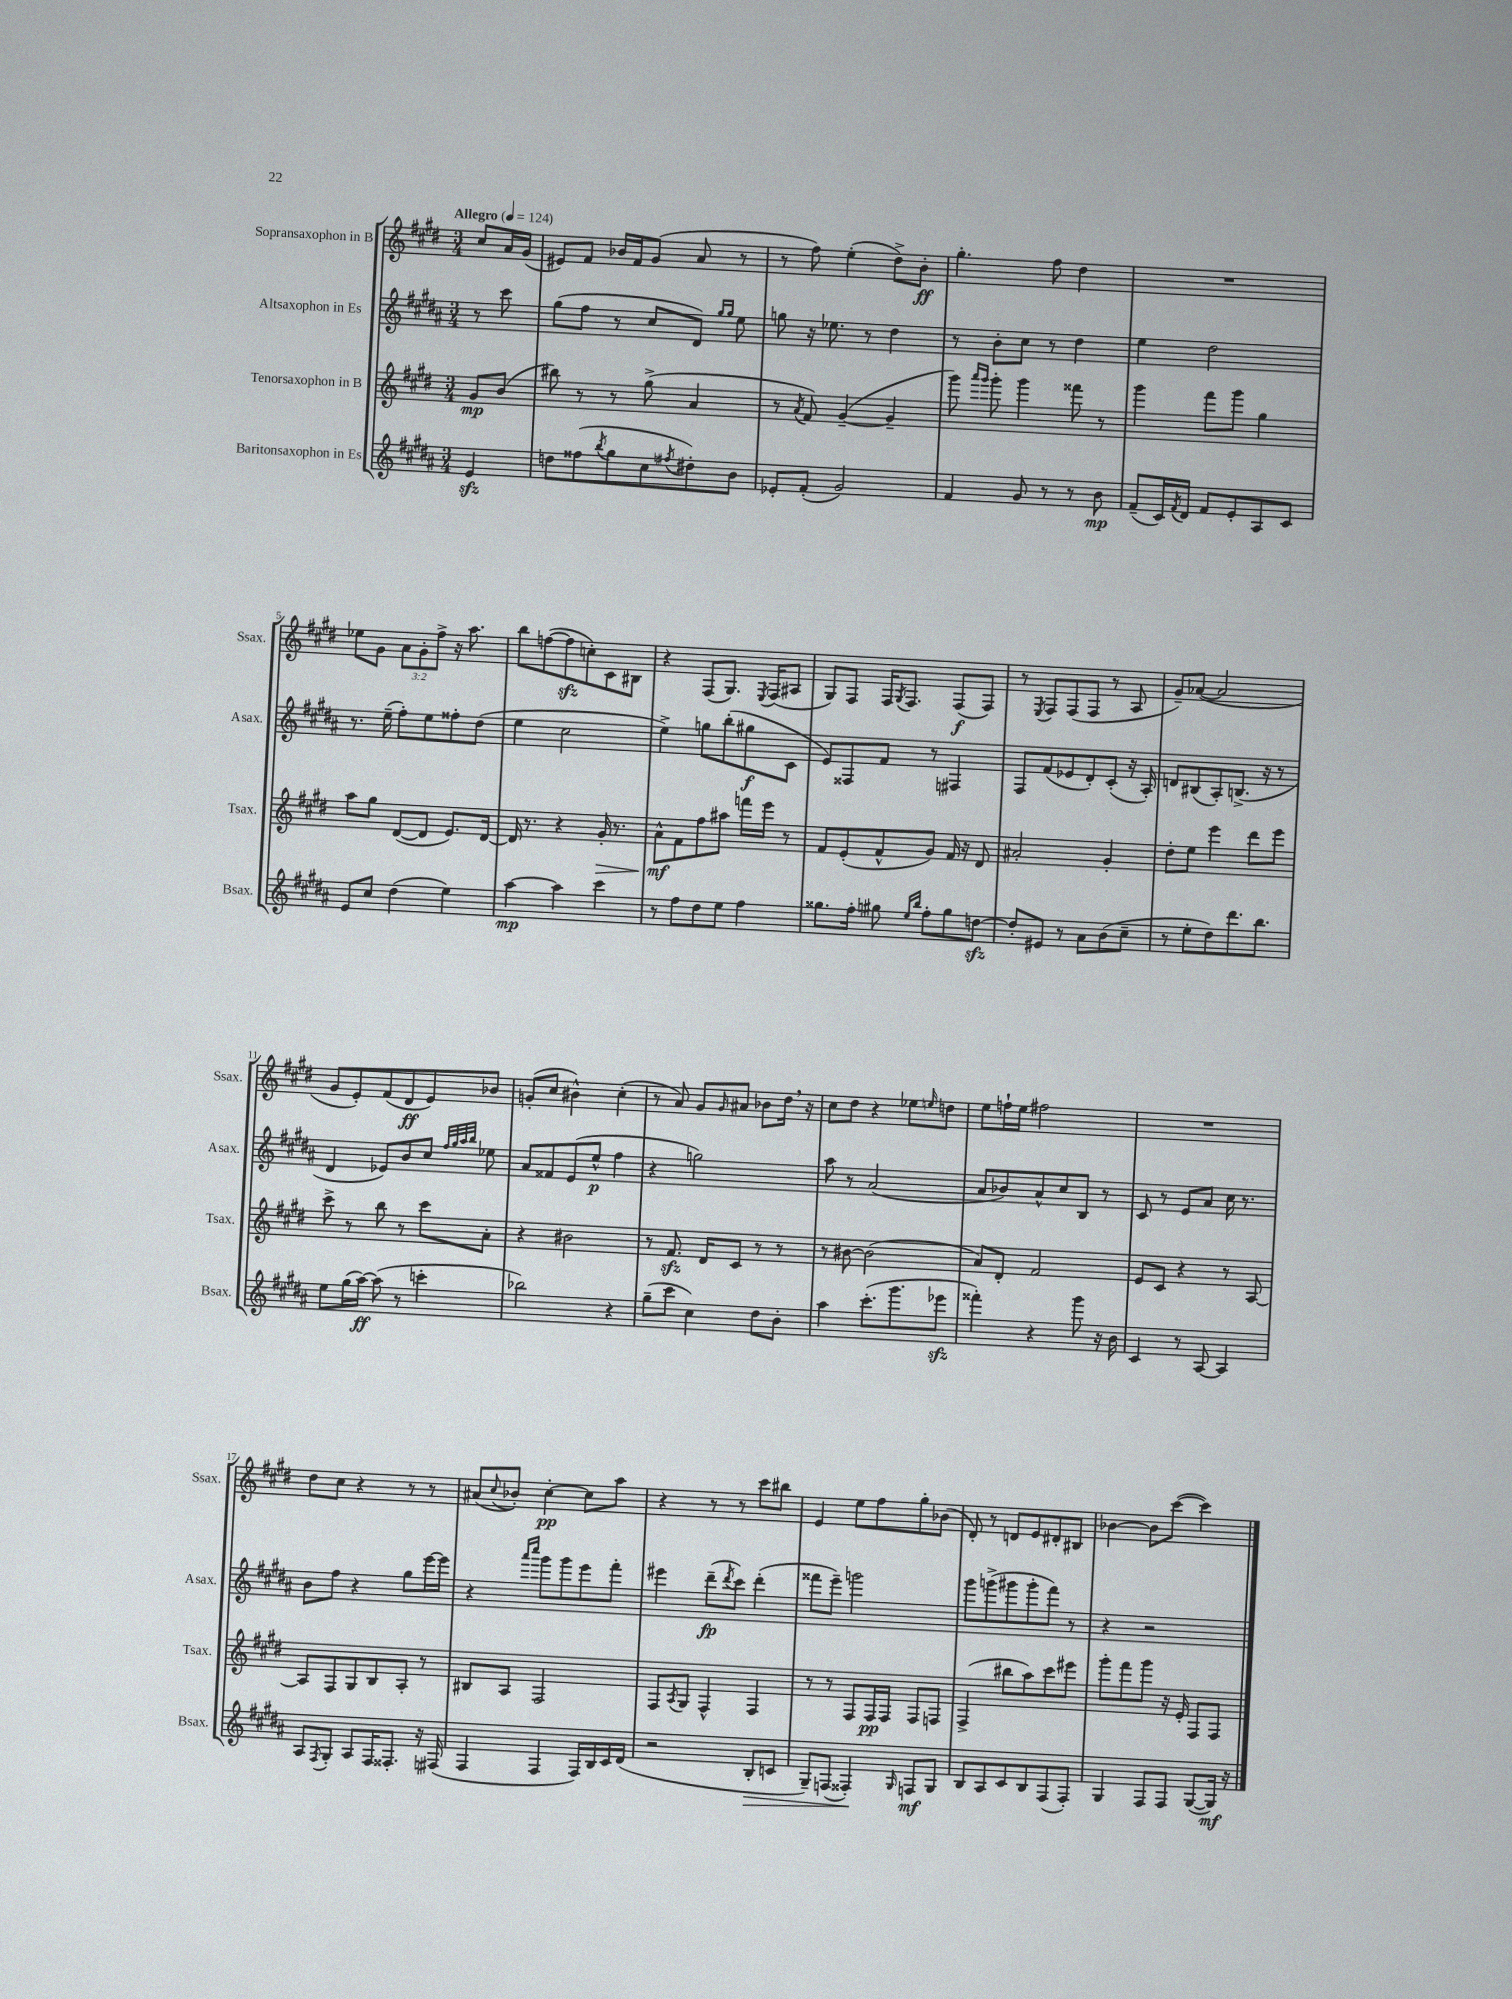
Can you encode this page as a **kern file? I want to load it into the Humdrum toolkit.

**kern	**dynam	**kern	**dynam	**kern	**dynam	**kern	**dynam
*part4	*part4	*part3	*part3	*part2	*part2	*part1	*part1
*staff4	*staff4	*staff3	*staff3	*staff2	*staff2	*staff1	*staff1
*I"Baritonsaxophon in Es	*	*I"Tenorsaxophon in B	*	*I"Altsaxophon in Es	*	*I"Sopransaxophon in B	*
*I'Bsax.	*	*I'Tsax.	*	*I'Asax.	*	*I'Ssax.	*
*clefG2	*	*clefG2	*	*clefG2	*	*clefG2	*
*k[f#c#g#d#a#]	*	*k[f#c#g#d#]	*	*k[f#c#g#d#a#]	*	*k[f#c#g#d#]	*
*M3/4	*	*M3/4	*	*M3/4	*	*M3/4	*
*MM124	*	*MM124	*	*MM124	*	*MM124	*
=	=	=	=	=	=	=	=
!	!	!	!	!	!	!LO:TX:a:B:t=Allegro	!
4ezz/	.	8g#/L	mp	8r	.	8cc#/L	.
.	.	(8b/J	.	8ccc#\	.	16a/L	.
.	.	.	.	.	.	(16g#/JJ	.
=1	=1	=1	=1	=1	=1	=1	=1
8ddn\L	.	8bb#X\)	.	(8gg#\L	.	8e#X/L)	.
(8ff##X\	.	8r	.	8ff#\J	.	8f#/J	.
8qbb/	.	.	.	.	.	.	.
8gg#\	.	8r	.	8r	.	16b-X/LL	.
.	.	.	.	.	.	16f#/J	.
8cc#\	.	(8gg#^\	.	8cc#/L	.	(8g#/J	.
8qff#X/	.	.	.	.	.	.	.
8dd#X'\)	.	4a/	.	8d#/J)	.	8a/	.
.	.	.	.	16qqgg#/LL	.	.	.
.	.	.	.	16qqgg#/JJ	.	.	.
8b\J	.	.	.	8ee\	.	8r	.
=2	=2	=2	=2	=2	=2	=2	=2
8e-X'/L	.	8r	.	8ggn\	.	8r	.
.	.	8qa/	.	.	.	.	.
(8f#'/J	.	8f#/)	.	16r	.	8ff#\)	.
.	.	.	.	8.ee-X\	.	.	.
2g#/)	.	([4g#~/	.	.	.	(4ee'\	.
.	.	.	.	8r	.	.	.
.	.	4g#~/]	.	4dd#\	.	8dd#^\L)	.
.	.	.	.	.	.	8b'\J	ff
=3	=3	=3	=3	=3	=3	=3	=3
4f#/	.	8ggg#\)	.	8r	.	4.gg#'\	.
.	.	16qqaaa/LL	.	.	.	.	.
.	.	16qqggg#/JJ	.	.	.	.	.
.	.	8ggg#'\	.	8b'\L	.	.	.
8g#/	.	4ggg#\	.	8cc#\J	.	.	.
8r	.	.	.	8r	.	8ff#\	.
8r	.	8fff##X\	.	4dd#\	.	4dd#\	.
8b\	mp	8r	.	.	.	.	.
=4	=4	=4	=4	=4	=4	=4	=4
(8f#~/L	.	4ggg#\	.	4ee\	.	2.r	.
16c#/L)	.	.	.	.	.	.	.
8qf#/	.	.	.	.	.	.	.
16d#/JJ	.	.	.	.	.	.	.
8f#/L	.	8fff#\L	.	2dd#\	.	.	.
8e'/	.	8ggg#\J	.	.	.	.	.
8A#/	.	4gg#\	.	.	.	.	.
8c#/J	.	.	.	.	.	.	.
!!LO:LB:g=z
=5	=5	=5	=5	=5	=5	=5	=5
8e/L	.	8aa\L	.	8.r	.	8ee-X\L	.
8cc#/J	.	8gg#\J	.	.	.	8g#\J	.
.	.	.	.	(16ee~\	.	.	.
(4dd#\	.	([8d#/L	.	8ff#'\L)	.	12a\L	.
.	.	.	.	.	.	12g#'\	.
.	.	8d#/J]	.	8ee\	.	.	.
.	.	.	.	.	.	12ff#^\J	.
4ee\)	.	8.e/L)	.	8ff##X'\	.	16r	.
.	.	.	.	.	.	8.aa\	.
.	.	.	.	(8dd#\J	.	.	.
.	.	[16d#/Jk	.	.	.	.	.
=6	=6	=6	=6	=6	=6	=6	=6
[4aa#\	mp	16d#/]	.	4ee\	.	8bb\L	.
.	.	8.r	.	.	.	.	.
.	.	.	.	.	.	([8ffn\	.
4aa#\]	.	4r	.	2cc#\	.	8ffzz\]	.
.	.	.	.	.	.	8ccn'\)	.
!	!	!	!LO:HP:b	!	!	!	!
4ccc#\	.	16g#'/	>	.	.	8c#\	.
.	.	8.r	.	.	.	.	.
.	.	.	.	.	.	8B#X\J	.
=7	=7	=7	=7	=7	=7	=7	=7
8r	.	8a^^\L	mf	4ee^\)	.	4r	.
8ff#\L	.	8f#\	]	.	.	.	.
8dd#\	.	8ff#\	.	8ggn\L	.	(8F#/L	.
8ee\J	.	8aa#X\J	.	(8bb'\	.	8.G#/J)	.
4ff#\	.	16fffn\LL	.	8gg#X\	f	.	.
.	.	.	.	.	.	8qE/	.
.	.	16eee\JJ	.	.	.	(16F#/KL	.
.	.	8r	.	8c#\J	.	8A#X/J	.
=8	=8	=8	=8	=8	=8	=8	=8
8.gg##X\L	.	8f#/L	.	8e/L)	.	8G#/L)	.
.	.	(8e'/	.	8F##X/	.	8F#/J	.
16ff#'\Jk	.	.	.	.	.	.	.
8gg#X\	.	8f#^^/	.	8f#/J	.	16F#/KL	.
.	.	.	.	.	.	8qG#/	.
.	.	.	.	.	.	8.F#/J	.
16qqee/LL	.	.	.	.	.	.	.
16qqbb/JJ	.	.	.	.	.	.	.
8ff#'\L	.	8g#/J)	.	8r	.	.	.
8gg#\	.	16f#/	.	4F#X/	.	(8F#/L	f
.	.	16r	.	.	.	.	.
[8ddnzz\J	.	8d#/	.	.	.	8F#/J)	.
=9	=9	=9	=9	=9	=9	=9	=9
8dd'/L]	.	2a#X'/	.	8F#/L	.	8r	.
.	.	.	.	.	.	8qE/	.
8e#X/J	.	.	.	(8f#/	.	8F#/L	.
8r	.	.	.	8e-X/	.	(8F#/	.
8a#\L	.	.	.	8d#'/)	.	8F#/J	.
(8b\	.	4g#'/	.	(8c#'/J	.	8r	.
8cc#~\J	.	.	.	16r	.	8A/	.
.	.	.	.	16A#'/)	.	.	.
=10	=10	=10	=10	=10	=10	=10	=10
8r	.	8dd#'\L	.	8dn/L	.	8g#~/L)	.
8ee'\L	.	8ee\J	.	(8B#X/	.	([8a-X/J	.
8dd#\)	.	4eee\	.	8A#'/)	.	2a-/]	.
8.ddd#\	.	.	.	(8.Bn^/J	.	.	.
.	.	8ddd#\L	.	.	.	.	.
8.bb\J	.	.	.	16r	.	.	.
.	.	8eee\J	.	8r	.	.	.
!!LO:LB:g=z
=11	=11	=11	=11	=11	=11	=11	=11
8ee\L	.	8ccc#^\	.	4d#/	.	8g#/L	.
(16gg#\L	.	8r	.	.	.	8e'/)	.
[16aa#\JJ)	ff	.	.	.	.	.	.
(8aa#\]	.	8bb\	.	8e-X/L)	.	(8f#/	.
8r	.	8r	.	8b/	.	8d#/	ff
4cccn'\	.	8ccc#\L	.	8cc#/J	.	8e/)	.
.	.	.	.	32qqff#/LLL	.	.	.
.	.	.	.	32qqgg#/	.	.	.
.	.	.	.	32qqaa#/	.	.	.
.	.	.	.	32qqbb/JJJ	.	.	.
.	.	8a'\J	.	8ee-X\	.	8b-X/J	.
=12	=12	=12	=12	=12	=12	=12	=12
2bb-X\)	.	4r	.	8a#/L	.	(8gn'/L	.
.	.	.	.	8f##X/	.	8cc#/J	.
.	.	2b#X\	.	(8e/	.	4b#X^^\)	.
.	.	.	.	8ee^^/J	p	.	.
4r	.	.	.	4ff#\	.	(4cc#'\	.
=13	=13	=13	=13	=13	=13	=13	=13
(8gg#~\L	.	8r	.	4r	.	8r	.
8ccc#\J	.	8.f#zz/	.	.	.	8a/)	.
4cc#\)	.	.	.	2ggn\)	.	8g#/L	.
.	.	16d#/KL	.	.	.	.	.
.	.	.	.	.	.	16qqg#/	.
.	.	8c#/J	.	.	.	8a#X/J	.
8dd#\L	.	8r	.	.	.	8b-X\L	.
8b'\J	.	8r	.	.	.	16dd#,\Jk	.
.	.	.	.	.	.	16r	.
=14	=14	=14	=14	=14	=14	=14	=14
4aa#\	.	8r	.	8aa#\	.	8cc#\L	.
.	.	[8b#X\	.	8r	.	8dd#\J	.
(8.ccc#'\L	.	(2b#\]	.	(2a#/	.	4r	.
8.ggg#\	.	.	.	.	.	.	.
.	.	.	.	.	.	8ee-X\L	.
.	.	.	.	.	.	16qqeen/	.
8eee-Xzz\J	.	.	.	.	.	8ddn\J	.
=15	=15	=15	=15	=15	=15	=15	=15
4fff##X'\)	.	8a/L)	.	8a#/L	.	8ee\L	.
.	.	8d#'/J	.	8b-X/)	.	16ffn`\L	.
.	.	.	.	.	.	16ee\JJ	.
4r	.	2f#/	.	8a#^^/	.	2ff#X\	.
.	.	.	.	8cc#/	.	.	.
8ggg#\	.	.	.	8B/J	.	.	.
16r	.	.	.	8r	.	.	.
16b\	.	.	.	.	.	.	.
=16	=16	=16	=16	=16	=16	=16	=16
4c#/	.	8e/L	.	8c#/	.	2.r	.
.	.	8c#/J	.	8r	.	.	.
8r	.	4r	.	8e/L	.	.	.
[8A#/	.	.	.	8a#/J	.	.	.
4A#/]	.	8r	.	16cc#\	.	.	.
.	.	.	.	8.r	.	.	.
.	.	[8A/	.	.	.	.	.
!!LO:LB:g=z
=17	=17	=17	=17	=17	=17	=17	=17
8A#/L	.	8A/L]	.	8b\L	.	8dd#\L	.
8qF#/	.	.	.	.	.	.	.
8G#'/J	.	8F#/	.	8ff#\J	.	8cc#\J	.
8A#/L	.	8G#/	.	4r	.	4r	.
16F#/K	.	8B/	.	.	.	.	.
8.F##X'/J	.	.	.	.	.	.	.
.	.	8A'/J	.	8gg#\L	.	8r	.
16r	.	8r	.	[16eee\L	.	8r	.
(16F#X/	.	.	.	16eee\JJ]	.	.	.
=18	=18	=18	=18	=18	=18	=18	=18
4F#/	.	8B#X/L	.	4r	.	(8a#X/L	.
.	.	.	.	.	.	8qqcc#/	.
.	.	8A/J	.	.	.	8b-X'/J)	.
.	.	.	.	16qqaaa#/LL	.	.	.
.	.	.	.	16qqcccc#/JJ	.	.	.
4F#/	.	2F#/	.	8ggg#\L	.	[4cc#'\	pp
.	.	.	.	8ggg#\	.	.	.
16F#/LL)	.	.	.	8eee\	.	8cc#\L]	.
16B/	.	.	.	.	.	.	.
16c#/	.	.	.	8fff#'\J	.	8aa\J	.
(16d#/JJ	.	.	.	.	.	.	.
=19	=19	=19	=19	=19	=19	=19	=19
2r	.	8F#/L	.	4eee#X\	.	4r	.
.	.	8qA/	.	.	.	.	.
.	.	8G#/J	.	.	.	.	.
.	.	4F#^^/	.	(8ddd#~\L	fp	8r	.
.	.	.	.	8qddd#/	.	.	.
.	.	.	.	8ccc#\J)	.	8r	.
!	!LO:HP:b	!	!	!	!	!	!
8B'/L	>	4F#/	.	(4ddd#'\	.	8ccc#\L	.
8cn/J	.	.	.	.	.	8bb#X\J	.
=20	=20	=20	=20	=20	=20	=20	=20
8G#~/L)	.	8r	.	8fff##X\L	.	4e/	.
(8Fn/J	.	8r	.	8eee~\J)	.	.	.
4F##X'/)	.	8F#/L	.	2gggn\	.	8ee\L	.
.	.	16F#/L	pp	.	.	8ff#\	.
.	.	16F#/JJ	.	.	.	.	.
16qqG#/	.	.	.	.	.	.	.
8Fn/L	] mf	8F#/L	.	.	.	8gg#'\	.
8G#/J	.	8Fn/J	.	.	.	(8b-X\J	.
=21	=21	=21	=21	=21	=21	=21	=21
8B/L	.	(4F#^/	.	8ggg#\L	.	8d#'/)	.
8A#/	.	.	.	(8gggn^\	.	8r	.
8c#/	.	8bb#X\L	.	8ggg#X\	.	8dn/L	.
8B/	.	8aa\)	.	8ggg#'\	.	8e/	.
(8F#/	.	8ccc#\	.	8fff#\J)	.	8d#X'/	.
8F#'/J)	.	8eee#X\J	.	8r	.	8B#X/J	.
=22	=22	=22	=22	=22	=22	=22	=22
4G#/	.	8ggg#'\L	.	4r	.	[4b-X\	.
.	.	8fff#\	.	.	.	.	.
8F#/L	.	8ggg#\J	.	2r	.	8b-\L]	.
8F#/J	.	16r	.	.	.	([8ccc#\J	.
.	.	16e'/	.	.	.	.	.
([8G#/L	.	8F#/L	.	.	.	4ccc#\])	.
16G#/Jk])	mf	8F#/J	.	.	.	.	.
16r	.	.	.	.	.	.	.
==	==	==	==	==	==	==	==
*-	*-	*-	*-	*-	*-	*-	*-
